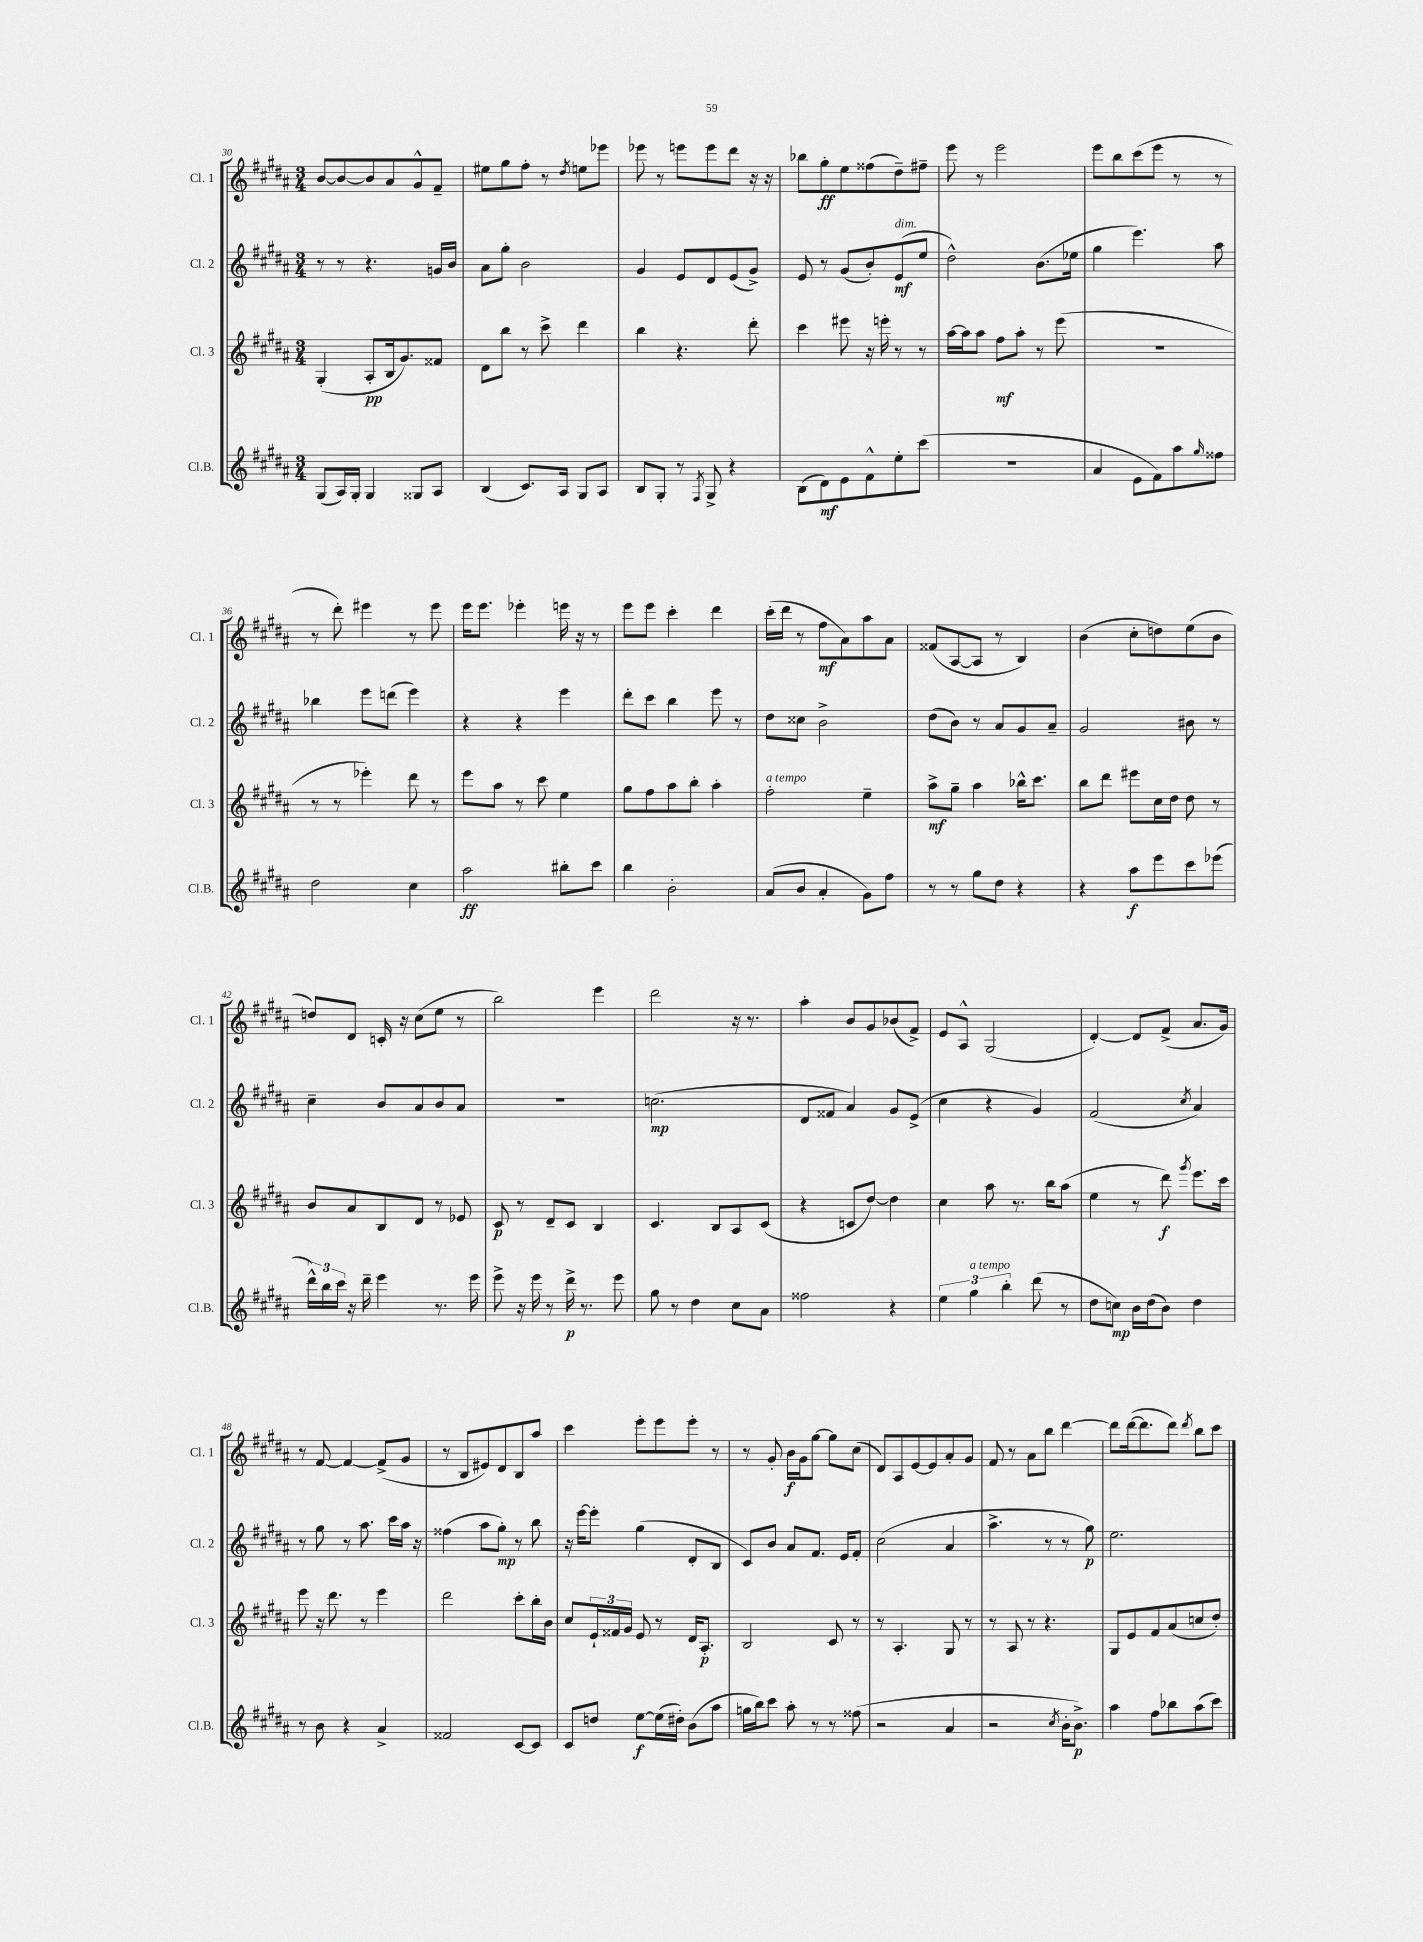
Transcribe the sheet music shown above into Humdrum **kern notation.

**kern	**kern	**kern	**kern
*staff4	*staff3	*staff2	*staff1
*clefG2	*clefG2	*clefG2	*clefG2
*k[f#c#g#d#a#]	*k[f#c#g#d#a#]	*k[f#c#g#d#a#]	*k[f#c#g#d#a#]
*M3/4	*M3/4	*M3/4	*M3/4
(8G#	(4G#'	8r	[8b
16A#)	.	8r	8b_
16G#'	.	.	.
4G#	8A#'	4.r	8b]
.	16B	.	8a#
.	8.g#)	.	.
8G##	.	.	8g#^^
8A#	8f##	16g	8f#~
.	.	16b	.
=	=	=	=
(4B	8d#	8a#	8ee#
.	8bb	8gg#'	8gg#
8.c#)	8r	2b	8ff#'
.	8ccc#^	.	8r
16A#	.	.	.
.	.	.	8qdd#
8G#	4ddd#	.	8ee
8A#	.	.	8eee-
=	=	=	=
8B	4bb	4g#	8eee-
8G#'	.	.	8r
8r	4.r	8e	8eee
8qF#	.	.	.
8G#^	.	8d#	8eee
4r	.	(8e	8ddd#
.	8ddd#'	8g#^)	16r
.	.	.	16r
=	=	=	=
(8B	4ccc#	8e	8bb-
8d#)	.	8r	8gg#'
8e	8eee#	(8g#	8ee
8f#^^	16r	8b')	(8ff##
.	16eee'	.	.
8ee'	8r	(8e	8dd#~)
(8ccc#	8r	8ee	8ff#~
=	=	=	=
2.r	[16aa#	2dd#^^)	8eee
.	16aa#]	.	.
.	8aa#	.	8r
.	8ff#	.	2eee
.	8aa#'	.	.
.	8r	(8.b	.
.	(8eee	.	.
.	.	16ee-	.
=	=	=	=
4a#	2.r	4gg#	8eee
.	.	.	8bb
8e	.	4.eee)	(8ccc#
8f#)	.	.	8eee
8aa#	.	.	8r
16qqgg#	.	.	.
8ff##	.	8aa#	8r
=	=	=	=
2dd#	8r	4bb-	8r
.	8r	.	8ddd#')
.	4eee-')	8eee	4eee#
.	.	(8ddd	.
4cc#	8ddd#	4eee)	8r
.	8r	.	8eee#
=	=	=	=
2aa#	8eee	4r	16eee
.	.	.	8.eee
.	8aa#	.	.
.	8r	4r	4eee-'
.	8ccc#	.	.
8bb#'	4ee	4eee	16eee
.	.	.	16r
8ccc#	.	.	8r
=	=	=	=
4bb	8gg#	8ddd#'	8eee
.	8ff#	8ccc#	8eee
2b'	8aa#	4bb	4ccc#'
.	8bb'	.	.
.	4aa#'	8eee	4ddd#
.	.	8r	.
=	=	=	=
(8a#	2ff#'	8dd#	(16ccc#'
.	.	.	16ddd#
8b	.	8cc##	8r
4a#'	.	2b^	8ff#
.	.	.	8a#)
8g#)	4ee~	.	8aa#
8ff#	.	.	8a#
=	=	=	=
8r	8aa#^	(8dd#	(8f##
8r	8gg#~	8b)	[8A#
8gg#	4aa#	8r	8A#]
8dd#	.	8a#	8r
4r	16bb-^^	8g#	4B)
.	8.ccc#	.	.
.	.	8a#~	.
=	=	=	=
4r	8bb	2g#	(4b
.	8ddd#	.	.
8aa#	8eee#	.	8cc#'
8eee	16cc#	.	8dd)
.	16dd#	.	.
8ccc#	8dd#	8b#	(8ee
(8eee-	8r	8r	8b
=	=	=	=
24ddd#^^)	8b	4cc#~	8dd)
24bb	.	.	.
24ccc#	.	.	.
16r	8a#	.	8d#
16ddd#~	.	.	.
4eee	8B	8b	16c'
.	.	.	16r
.	8d#	8a#	(8cc#
8.r	8r	8b	8ee
.	8e-	8a#	8r
16eee	.	.	.
=	=	=	=
8eee^	8c#	2.r	2bb)
16r	8r	.	.
16eee	.	.	.
8r	8d#~	.	.
16ddd#^	8c#	.	.
8.r	.	.	.
.	4B	.	4eee
8eee	.	.	.
=	=	=	=
8gg#	4.c#	(2.cc	2ddd#
8r	.	.	.
4dd#	.	.	.
.	8B	.	.
8cc#	8A#	.	16r
.	.	.	8.r
8a#	(8c#	.	.
=	=	=	=
2ff##	4r	8d#	4aa#'
.	.	8f##	.
.	8c	4a#)	8b
.	[8dd#)	.	8g#
4r	4dd#]	8g#	(8b-
.	.	(8e^	8f#^)
=	=	=	=
6ee	4cc#	4cc#	8e
.	.	.	8A#^^
6gg#	.	.	.
.	8aa#	4r	(2G#
6bb'	.	.	.
.	8.r	.	.
(8ddd#	.	4g#)	.
.	16bb	.	.
8r	(8aa#	.	.
=	=	=	=
8dd#	4ee	(2f#	[4d#')
8cc)	.	.	.
16b	8r	.	8d#]
(16dd#	.	.	.
8b)	8ddd#)	.	(8f#^
.	8qggg#	8qcc#	.
4dd#	8.eee	4a#)	8.a#
.	16ccc#	.	16g#)
=	=	=	=
8r	8eee	8r	8r
8b	16r	8gg#	[8f#
.	8.ddd#	.	.
4r	.	8r	4f#_
.	8r	8.aa#	.
4a#^	4eee	.	(8f#^]
.	.	16ccc#	.
.	.	16aa#	8g#
.	.	16r	.
=	=	=	=
2f##	2ddd#	(4ff##	8r
.	.	.	8B
.	.	8aa#	8e#)
.	.	8gg#')	8d#
[8c#	8ccc#'	8r	8B
8c#]	16bb'	8bb	8aa#
.	16b	.	.
=	=	=	=
8c#	8cc#	16r	4ccc#
.	.	[16eee	.
8dd	24e`	8eee']	.
.	24f##	.	.
.	24g#	.	.
[8ee	8e	(4gg#	8eee'
(16ee]	8r	.	8eee
16dd#')	.	.	.
(8b	16d#	8d#'	8eee'
.	8.A#'	.	.
8aa#	.	8B	8r
=	=	=	=
16gg	2B	8c#)	8r
16bb)	.	.	.
8ccc#	.	8b	8g#'
8aa#'	.	8a#	16b
.	.	.	16g#
8r	.	8.f#	[8gg#
8r	8c#	.	8gg#]
.	.	16e	.
(8ff##	8r	8f#'	(8cc#
=	=	=	=
2r	8r	(2cc#	8d#)
.	4.A#'	.	8A#
.	.	.	[8e
.	.	.	8e]
4a#	8G#	4a#	8a#'
.	8r	.	8g#
=	=	=	=
2r	8r	4.aa#^	8f#
.	8A#	.	8r
.	8r	.	8a#
.	4.r	8r	8bb
8qcc#	.	.	.
16b'	.	8r	[4ddd#
8.b^)	.	.	.
.	.	8gg#)	.
=	=	=	=
4aa#	8G#	2.ee	8ddd#]
.	8e	.	([16ddd#
.	.	.	8.ddd#]
8ff#	8f#	.	.
8bb-	(8a#	.	8ddd#)
.	.	.	8qddd#
(8aa#	8cc	.	8bb
8ccc#)	8dd#')	.	8ccc#
==	==	==	==
*-	*-	*-	*-
